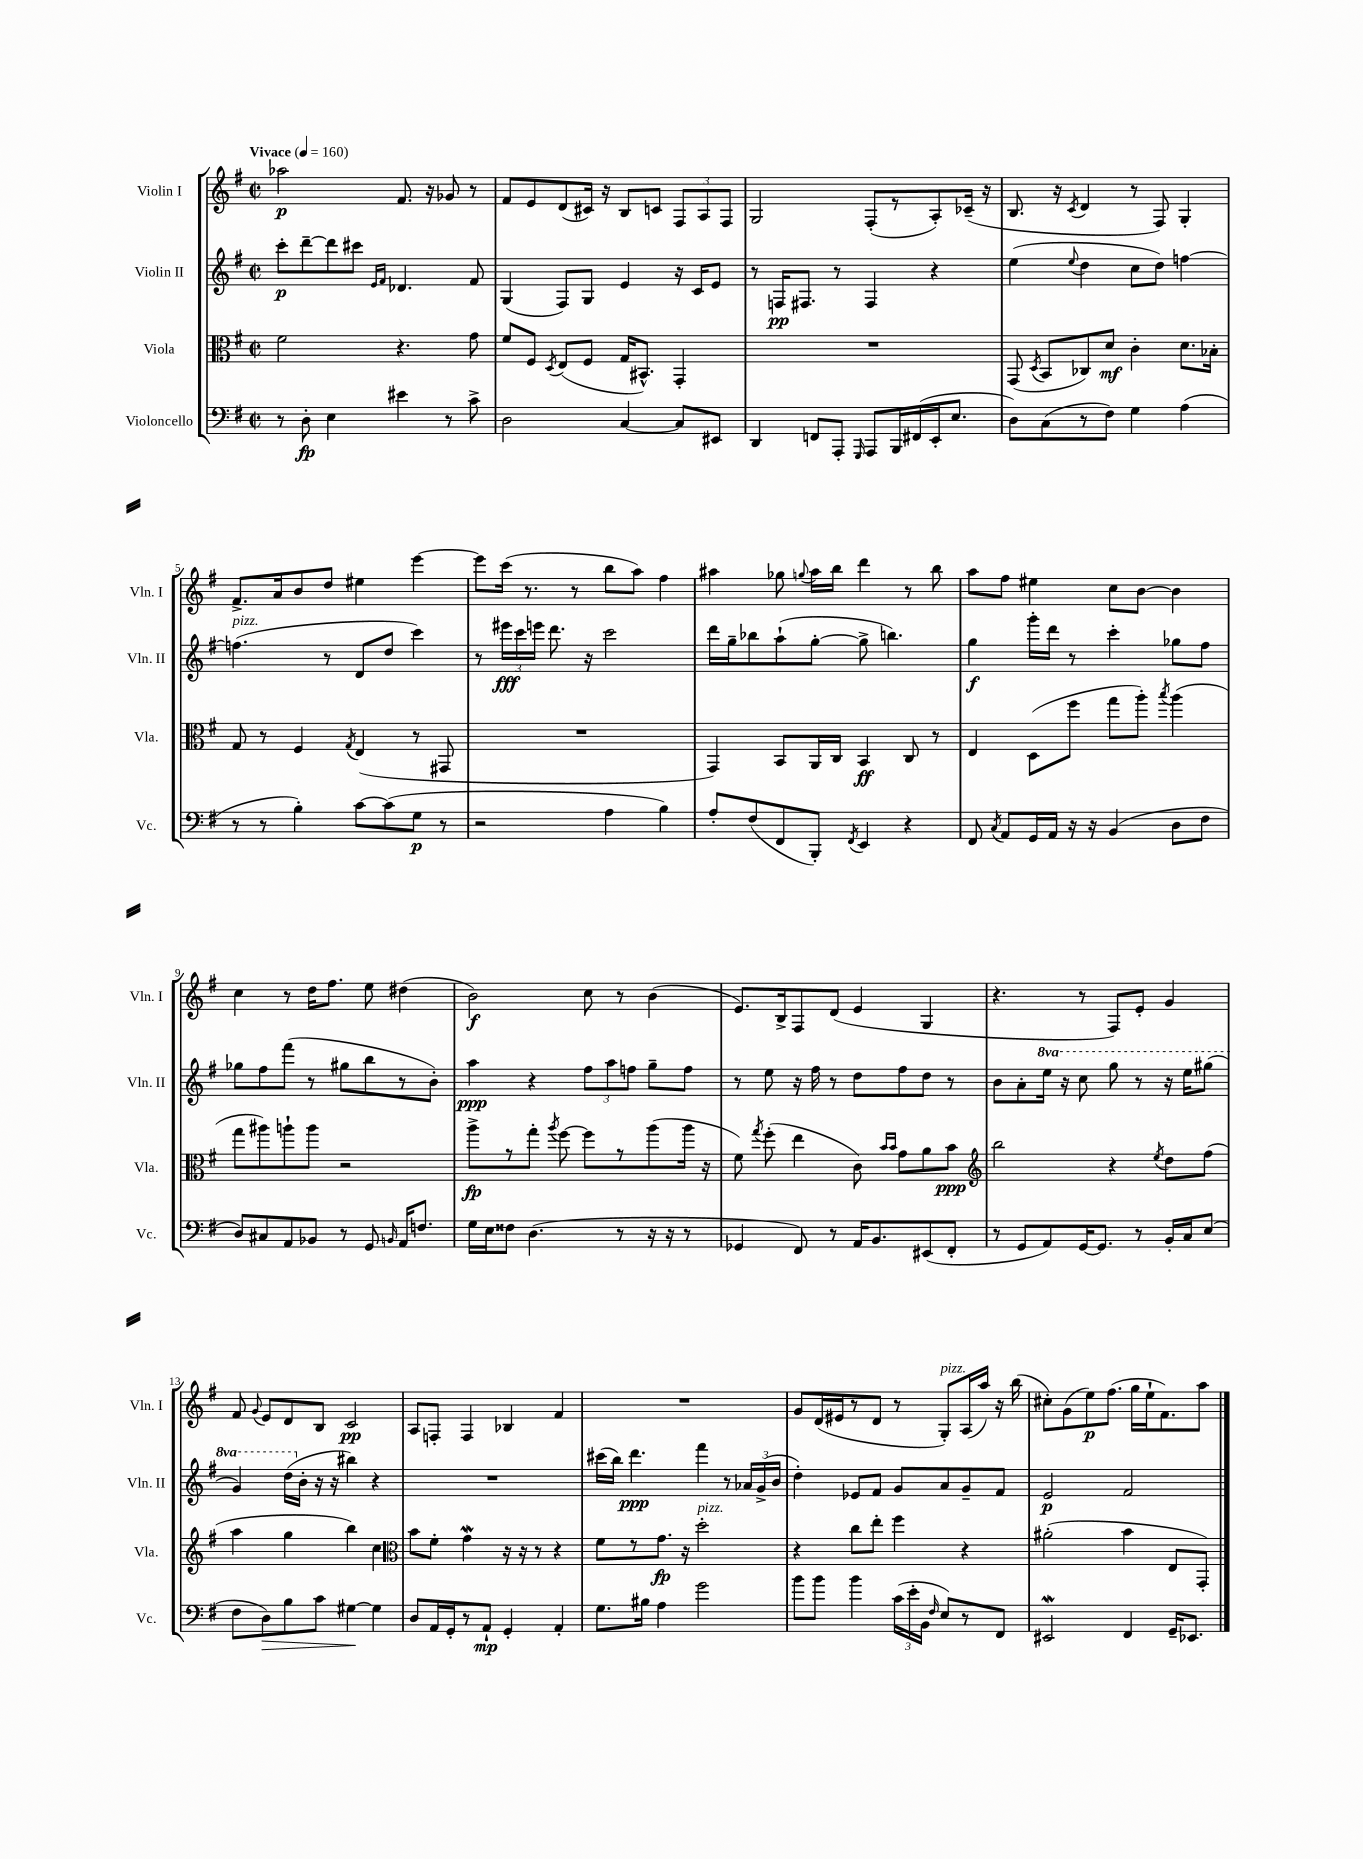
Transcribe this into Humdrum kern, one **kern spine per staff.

**kern	**kern	**kern	**kern
*staff4	*staff3	*staff2	*staff1
*clefF4	*clefC3	*clefG2	*clefG2
*k[f#]	*k[f#]	*k[f#]	*k[f#]
*M2/2	*M2/2	*M2/2	*M2/2
*met(c|)	*met(c|)	*met(c|)	*met(c|)
*MM160	*MM160	*MM160	*MM160
8r	2f#	8ccc'	2aa-
8D'	.	[8ddd~	.
4E	.	8ddd]	.
.	.	8ccc#	.
.	.	16qqe	.
.	.	16qqf#	.
4e#	4.r	4.d-	8.f#
.	.	.	16r
8r	.	.	8g-
8c^	8g	8f#	8r
=	=	=	=
2D	8f#	(4G	8f#
.	8F#	.	8e
.	8qD	.	.
.	(8E	8F#)	(8d
.	8F#	8G	16c#)
.	.	.	16r
[4C	16G	4e	8B
.	8.BB#^^)	.	.
.	.	.	8c
8C]	4GG'	16r	12F#
.	.	16c	.
.	.	.	12A
8EE#	.	8e	.
.	.	.	12F#
=	=	=	=
4DD	1r	8r	2G
.	.	16F	.
.	.	8.F#	.
8FF	.	.	.
8AAA'	.	8r	.
16qqGGG	.	.	.
8AAA	.	4F#	(8F#'
16BBB	.	.	8r
(16FF#	.	.	.
16EE'	.	4r	8A')
8.E	.	.	.
.	.	.	(16c-~
.	.	.	16r
=	=	=	=
8D)	(8GG	(4ee	8.B
.	8qD	.	.
(8C	8BB	.	.
.	.	.	16r
.	.	8qqee	8qc
8r	8C-)	4dd	4d
8F#)	8d	.	.
4G	4c'	8cc	8r
.	.	8dd)	8F#)
(4A	8.d	[4ff	4G'
.	16B-'	.	.
=	=	=	=
8r	8G	(4.ff]	8.f#^
8r	8r	.	.
.	.	.	16a
4B')	4F#	.	8b
.	.	8r	8dd
.	8qG	.	.
[8c	(4E	8d	4ee#
(8c]	.	8dd	.
8G	8r	4ccc)	[4eee
8r	8GG#	.	.
=	=	=	=
2r	1r	8r	8eee]
.	.	24eee#	(16ccc
.	.	24ccc	.
.	.	.	8.r
.	.	24eee	.
.	.	8.ddd	.
.	.	.	8r
.	.	16r	.
4A	.	2ccc	8bb
.	.	.	8aa)
4B)	.	.	4ff#
=	=	=	=
8A'	4GG)	16ddd	4aa#
.	.	16gg~	.
(8F#	.	8bb-	.
8FF#	8BB	(8aa`	8gg-
.	.	.	8qqgg
8BBB')	16AA	[8gg'	16aa#
.	16C	.	16bb
8qFF#	.	.	.
4EE	4BB	8gg^]	4ddd
.	.	4.bb)	.
4r	8C	.	8r
.	8r	.	8bb
=	=	=	=
8FF#	4E	4gg	8aa
8qC	.	.	.
8AA	.	.	8ff#
16GG	(8D	16ggg'	4ee#
16AA	.	16ddd	.
16r	8ff#	8r	.
16r	.	.	.
(4BB	8gg	4ccc'	8cc
.	8aa')	.	[8b
.	8qbb	.	.
8D	(4aa	8gg-	4b]
8F#	.	8ff#	.
=	=	=	=
8D)	8gg	8gg-	4cc
8C#	8aa#)	8ff#	.
8AA	8aa`	(8fff#	8r
8BB-	8aa	8r	16dd
.	.	.	8.ff#
8r	2r	8gg#	.
8GG	.	8bb	8ee
16qqBB	.	.	.
16AA	.	8r	(4dd#
8.F	.	.	.
.	.	8b')	.
=	=	=	=
16G	8aa^	4aa	2b)
16E	.	.	.
8F##	8r	.	.
(4.D	8gg'	4r	.
.	8qaa	.	.
.	[8ff#	.	.
.	8ff#]	12ff#	8cc
.	.	12aa	.
8r	8r	.	8r
.	.	12ff	.
16r	(8aa	8gg~	(4b
16r	.	.	.
8r	16aa	8ff	.
.	16r	.	.
=	=	=	=
4GG-	8f#)	8r	8.e)
.	8qgg	.	.
.	(8ff#'	8ee	.
.	.	.	16B^
8FF#)	4ee	16r	8F#
.	.	16ff#	.
8r	.	8r	(8d
16AA	8c)	8dd	4e
8.BB	.	.	.
.	16qqb	.	.
.	16qqb	.	.
.	8g	8ff#	.
(8EE#	8a	8dd	4G
8FF#'	8b	8r	.
=	=	=	=
*	*clefG2	*	*
8r	2bb	8b	4.r
8GG	.	8a'	.
8AA)	.	16eee	.
.	.	16r	.
[16GG	.	8ccc	8r
8.GG]	.	.	.
.	4r	8ggg	8F#)
8r	.	8r	8e'
.	8qee	.	.
16BB'	8dd	16r	4g
16C	.	16eee	.
(8E	(8ff#	(8ggg#	.
=	=	=	=
8F#	4aa	4gg)	8f#
.	.	.	8qqg
8D)	.	.	8e
8B	4gg	(16ddd	8d
.	.	16b'	.
8c	.	16r	8B
.	.	16r	.
[4G#	4bb)	4bb#)	2c
4G#]	4cc	4r	.
=	=	=	=
*	*clefC3	*	*
8D	8b	1r	8A
16AA	8f#'	.	8F'
16GG'	.	.	.
8r	4g	.	4F
8AA`	.	.	.
4GG'	16r	.	4B-
.	16r	.	.
.	8r	.	.
4AA'	4r	.	4f#
=	=	=	=
8.G	8f#	(16ccc#	1r
.	.	16bb)	.
.	8r	4.ddd	.
16B#	.	.	.
4A	8.g	.	.
.	16r	.	.
2g	2dd'	4fff#	.
.	.	8r	.
.	.	24a-	.
.	.	(24g^	.
.	.	24b	.
=	=	=	=
8b	4r	4dd')	8g
8b	.	.	(16d
.	.	.	16e#
4b	8cc	8e-	8r
.	8ee'	8f#	8d
(24c	4ff#	8g	8r
24e'	.	.	.
24BB	.	.	.
16qqF#	.	.	.
8E)	.	8a	8G')
8r	4r	8g~	(16A
.	.	.	16aa)
8FF#	.	8f#	16r
.	.	.	(16bb
=	=	=	=
2EE#	(2a#'	2e	8cc#')
.	.	.	(8g
.	.	.	8ee)
.	.	.	(8.ff#
4FF#	4b	2f#	.
.	.	.	16gg
.	.	.	16ee`
.	.	.	8.f#)
16GG~	8E	.	.
8.EE-	.	.	.
.	8GG')	.	8aa
==	==	==	==
*-	*-	*-	*-
